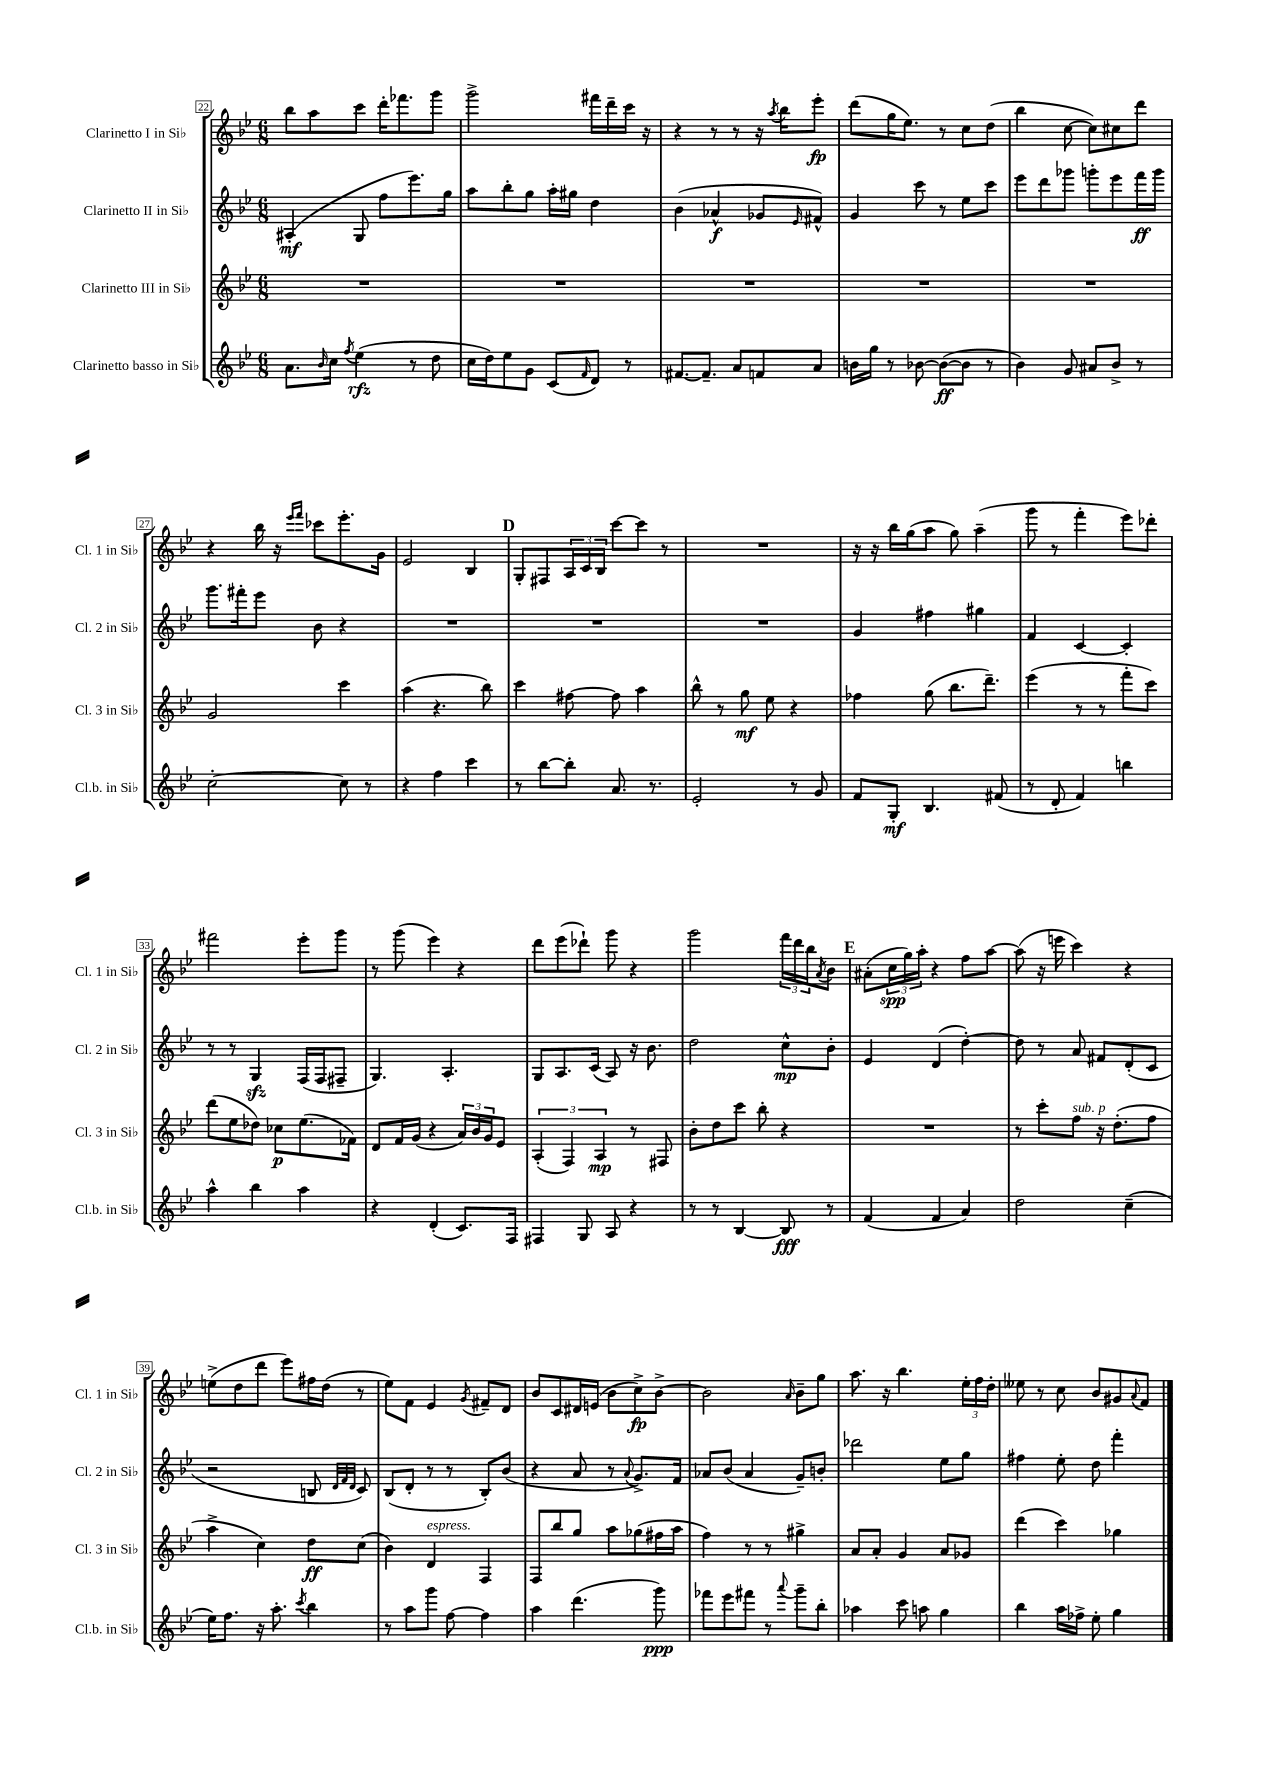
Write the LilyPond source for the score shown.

<<
\new StaffGroup <<
\new Staff = "s0" \with { instrumentName = "Clarinetto I in Sib" shortInstrumentName = "Cl. 1 in Sib" } {
    \clef treble \key bes \major \numericTimeSignature \time 6/8
    bes''8 a''8 c'''8 d'''16-. fes'''8. g'''8 |
    g'''2-> fis'''16 d'''16-- c'''16 r16 |
    r4 r8 r8 r16 \acciaccatura { a''8 } bes''16 ees'''8-.\fp |
    d'''8( g''16 ees''8.) r8 c''8 d''8( |
    bes''4 c''8~ c''8) cis''8 d'''8 |
    r4 bes''16 r16 \grace { ees'''16 f'''16 } ces'''8 ees'''8.-. g'16 |
    ees'2 bes4 |
    \mark \markup { \bold "D" } g8-. fis8 \tuplet 3/2 { a16 c'16 bes16 } c'''8~ c'''8 r8 |
    R2. |
    r16 r16 bes''16 g''16( a''8 g''8) a''4--( |
    g'''8 r8 f'''4-. ees'''8) des'''8-. |
    fis'''2 ees'''8-. g'''8 |
    r8 g'''8( ees'''4) r4 |
    d'''8 ees'''8( des'''8-!) g'''8 r4 |
    g'''2 \tuplet 3/2 { f'''16 d'''16 bes''16 } \acciaccatura { a'8 } bes'8 |
    \mark \markup { \bold "E" } ais'8-.( \tuplet 3/2 { c''16\spp g''16) a''16-. } r4 f''8 a''8~ |
    a''8( r16 e'''16 c'''4) r4 |
    e''8->( d''8 d'''8 ees'''8) fis''16 d''16( r8 |
    ees''8) f'8 ees'4 \acciaccatura { g'8 } fis'8-- d'8 |
    bes'8 c'8 dis'16 e'16( bes'8 c''8->\fp) bes'8~-> |
    bes'2 \grace { a'16 } bes'8-- g''8 |
    a''8. r16 bes''4. \tuplet 3/2 { ees''16-. f''16 d''16-. } |
    eeses''8 r8 c''8 bes'8 gis'8 \appoggiatura { a'8 } f'8 \bar "|." |
}
\new Staff = "s1" \with { instrumentName = "Clarinetto II in Sib" shortInstrumentName = "Cl. 2 in Sib" } {
    \clef treble \key bes \major \numericTimeSignature \time 6/8
    ais4-.\mf( g8 f''8 ees'''8.) g''16 |
    a''8 bes''8-. g''8 a''16-. gis''16 d''4 |
    bes'4( aes'4-^\f ges'8 \grace { ees'16 } fis'8-^) |
    g'4 c'''8 r8 ees''8 c'''8 |
    ees'''8 d'''8 ges'''8 g'''8-. ees'''8 f'''16\ff g'''16 |
    g'''8. fis'''16-. ees'''8 bes'8 r4 |
    R2. |
    \mark \markup { \bold "D" } R2. |
    R2. |
    g'4 fis''4 gis''4 |
    f'4 c'4~ c'4-. |
    r8 r8 g4\sfz f16( f16 fis8-- |
    g4.) a4.-. |
    g8 a8. c'16( a8) r16 bes'8. |
    d''2 c''8-^\mp bes'8-. |
    \mark \markup { \bold "E" } ees'4 d'4( d''4~-.) |
    d''8 r8 a'8 fis'8 d'8-.( c'8 |
    r2 b8 \grace { d'32 f'32 d'32 } c'8) |
    bes8( d'8-. r8 r8 bes8-.) bes'8( |
    r4 a'8 r8 \appoggiatura { a'8 } g'8.->) f'16 |
    aes'8 bes'8( aes'4 g'8--) b'8-. |
    des'''2 ees''8 g''8 |
    fis''4 ees''8-. d''8 f'''4-. \bar "|." |
}
\new Staff = "s2" \with { instrumentName = "Clarinetto III in Sib" shortInstrumentName = "Cl. 3 in Sib" } {
    \clef treble \key bes \major \numericTimeSignature \time 6/8
    R2. |
    R2. |
    R2. |
    R2. |
    R2. |
    g'2 c'''4 |
    a''4( r4. bes''8) |
    \mark \markup { \bold "D" } c'''4 fis''8~ fis''8 a''4 |
    bes''8-^ r8 g''8\mf ees''8 r4 |
    fes''4 g''8( bes''8. d'''8.--) |
    ees'''4( r8 r8 f'''8-. c'''8) |
    d'''8( ees''8 des''8) ces''8\p ees''8.( fes'16) |
    d'8 f'16 g'16( r4 \tuplet 3/2 { a'16) bes'16 g'16 } ees'8 |
    \tuplet 3/2 { a4-.( f4) a4\mp } r8 fis8 |
    bes'8-. d''8 c'''8 bes''8-. r4 |
    \mark \markup { \bold "E" } R2. |
    r8 c'''8-. f''8^\markup { \italic "sub. p" } r16 d''8.-.( f''8 |
    a''4-> c''4) d''8\ff c''8( |
    bes'4) d'4^\markup { \italic "espress." } f4 |
    f8 bes''8 g''8 a''8 ges''8( fis''16 a''16 |
    f''4) r8 r8 gis''4-> |
    a'8 a'8-. g'4 a'8 ges'8 |
    d'''4( c'''4) ges''4 \bar "|." |
}
\new Staff = "s3" \with { instrumentName = "Clarinetto basso in Sib" shortInstrumentName = "Cl.b. in Sib" } {
    \clef treble \key bes \major \numericTimeSignature \time 6/8
    a'8. \grace { bes'16 } c''16 \acciaccatura { f''8 } ees''4\rfz( r8 d''8 |
    c''16 d''16) ees''8 g'8 c'8( \grace { f'16 } d'8) r8 |
    fis'8.~ fis'8.-- a'8 f'8 a'8 |
    b'16 g''16 r8 bes'8~ bes'8~\ff( bes'8 r8 |
    bes'4) g'8 ais'8 bes'8-> r8 |
    c''2~-. c''8 r8 |
    r4 f''4 c'''4 |
    \mark \markup { \bold "D" } r8 bes''8~ bes''8-. a'8. r8. |
    ees'2-. r8 g'8 |
    f'8 g8-.\mf bes4. fis'8( |
    r8 d'8-. f'4) b''4 |
    a''4-^ bes''4 a''4 |
    r4 d'4-.( c'8.) f16 |
    fis4 g8 a8 r4 |
    r8 r8 bes4~ bes8\fff r8 |
    \mark \markup { \bold "E" } f'4( f'4 a'4) |
    d''2 c''4--( |
    ees''16) f''8. r16 a''8.-. \acciaccatura { c'''8 } bes''4 |
    r8 a''8 g'''8 f''8~ f''4 |
    a''4 d'''4.( g'''8\ppp) |
    fes'''8 ees'''8 fis'''8 r8 \appoggiatura { a'''8 } g'''8-- bes''8-. |
    aes''4 c'''8 a''8 g''4 |
    bes''4 a''16 fes''16-> ees''8-. g''4 \bar "|." |
}
>>
>>
\layout { \context { \Score currentBarNumber = #22 \override BarNumber.stencil = #(make-stencil-boxer 0.1 0.3 ly:text-interface::print) } }
